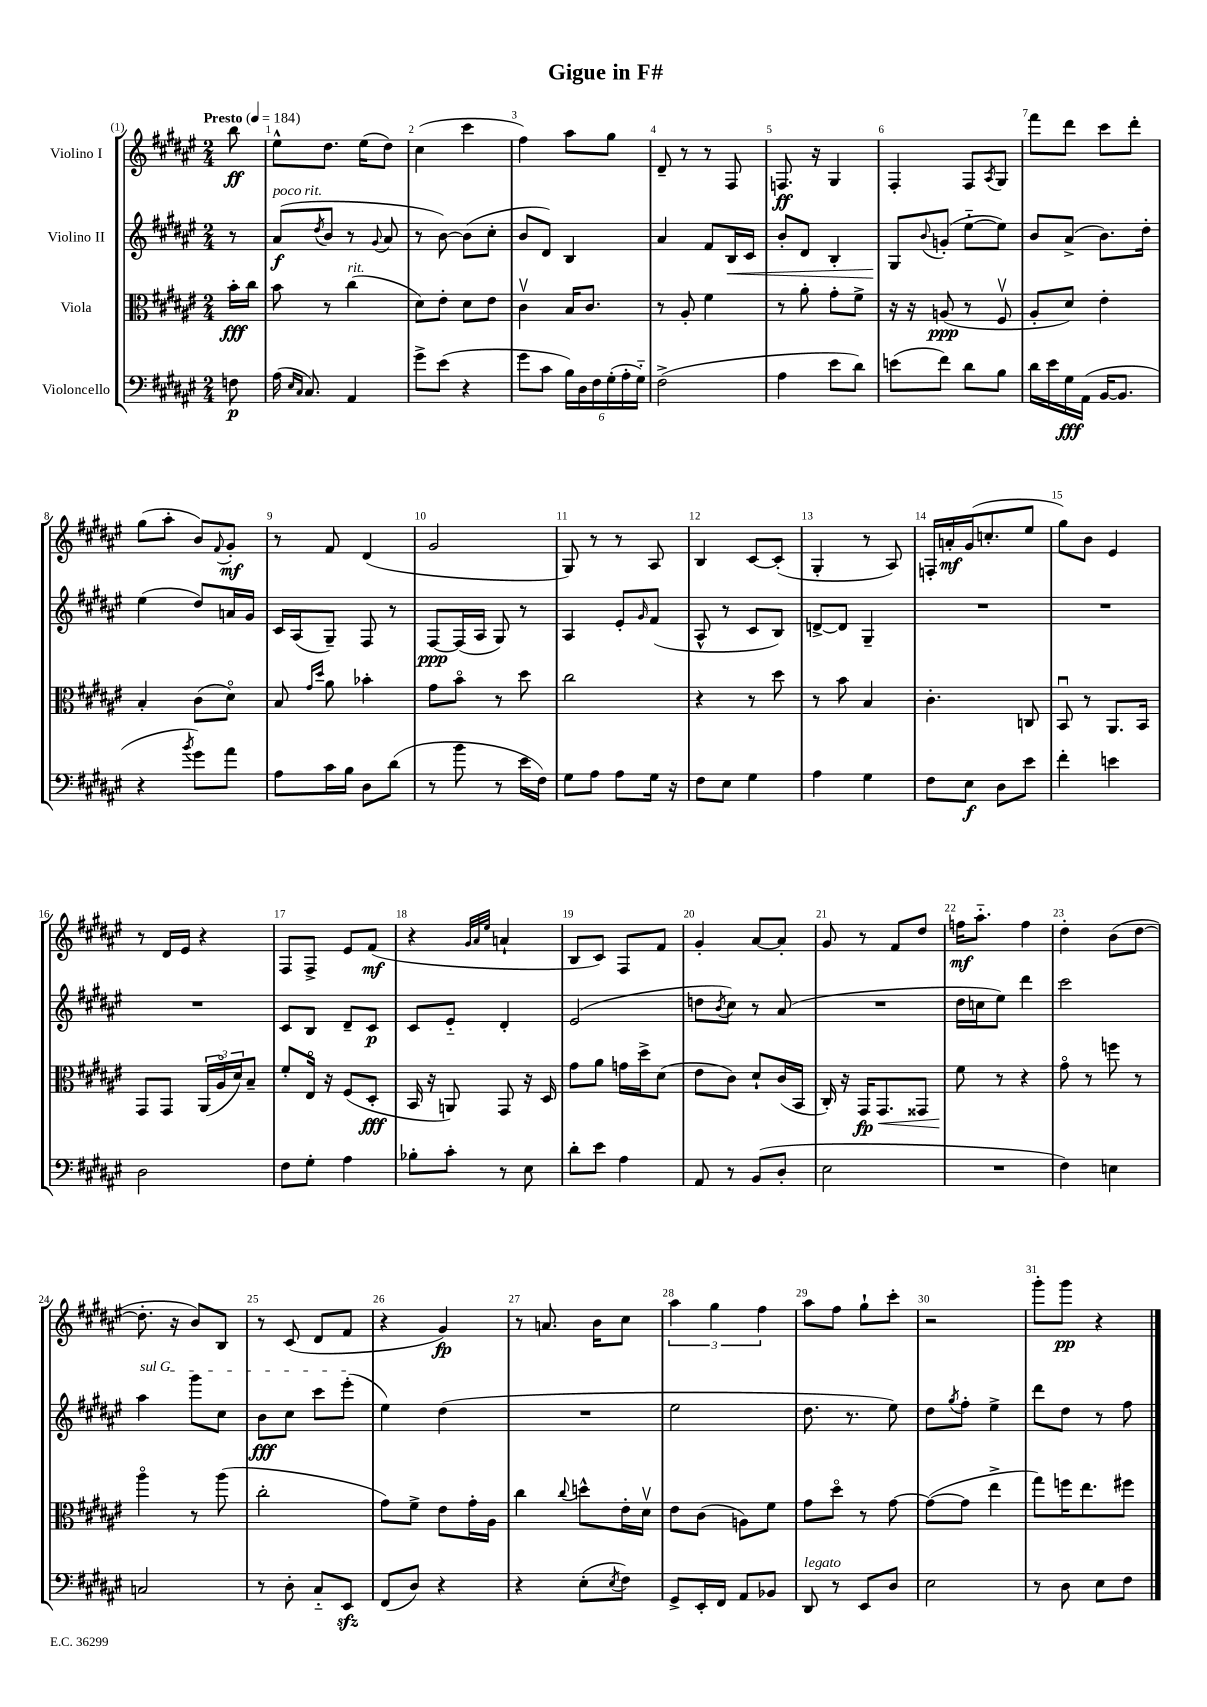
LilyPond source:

\header { title = "Gigue in F#" }
<<
\new StaffGroup <<
\new Staff = "s0" \with { instrumentName = "Violino I" } {
    \clef treble \key fis \major \numericTimeSignature \time 2/4 \partial 8 \tempo "Presto" 4 = 184
    b''8\ff |
    eis''8-^ dis''8. eis''16( dis''8) |
    cis''4( cis'''4 |
    fis''4) ais''8 gis''8 |
    dis'8-- r8 r8 fis8 |
    f8.\ff r16 gis4 |
    fis4-. fis8 \acciaccatura { ais8 } gis8 |
    fis'''8 dis'''8 cis'''8 dis'''8-. |
    gis''8( ais''8-. b'8) \appoggiatura { fis'8 } gis'8-.\mf |
    r8 fis'8 dis'4( |
    gis'2 |
    gis8) r8 r8 ais8 |
    b4 cis'8~ cis'8-.( |
    gis4-. r8 ais8) |
    f16-. a'16-.\mf gis'16( c''8.-. eis''8 |
    gis''8) b'8 eis'4 |
    r8 dis'16 eis'16 r4 |
    fis8 fis8-> eis'8 fis'8\mf( |
    r4 \grace { gis'32 ais'32 eis''32 } a'4-! |
    b8 cis'8) fis8 fis'8 |
    gis'4-. ais'8~ ais'8-. |
    gis'8 r8 fis'8 dis''8 |
    f''16\mf ais''8.-_ f''4 |
    dis''4-. b'8( dis''8~ |
    dis''8.-. r16 b'8) b8 |
    r8 cis'8( dis'8 fis'8 |
    r4 gis'4\fp) |
    r8 a'8. b'16 cis''8 |
    \tuplet 3/2 { ais''4 gis''4 fis''4 } |
    ais''8 fis''8 gis''8-! cis'''8-. |
    r2 |
    gis'''8-. gis'''8\pp r4 \bar "|." |
}
\new Staff = "s1" \with { instrumentName = "Violino II" } {
    \clef treble \key fis \major \numericTimeSignature \time 2/4 \partial 8
    r8 |
    ais'8\f^\markup { \italic "poco rit." }( \acciaccatura { dis''8 } b'8 r8 \appoggiatura { gis'8 } ais'8 |
    r8 b'8~) b'8( cis''8-. |
    b'8 dis'8) b4 |
    ais'4 fis'8 b16\< cis'16 |
    b'8-. dis'8 b4-. |
    gis8\! \appoggiatura { b'8 } g'8-.( eis''8~-_ eis''8) |
    b'8 ais'8->( b'8.) dis''16-. |
    eis''4( dis''8) a'16 gis'16 |
    cis'16 ais16( gis8--) fis8 r8 |
    fis8~\ppp fis16( ais16 gis8) r8 |
    ais4 eis'8-. \grace { gis'16 } fis'8( |
    ais8-^ r8 cis'8 b8) |
    d'8~-> d'8 gis4-- |
    R2 |
    R2 |
    R2 |
    cis'8 b8 dis'8-- cis'8\p |
    cis'8 eis'8-_ dis'4-. |
    eis'2( |
    d''8 \acciaccatura { b'8 } cis''8) r8 ais'8( |
    R2 |
    dis''16 c''16 eis''8) dis'''4 |
    cis'''2 |
    \once \override TextSpanner.bound-details.left.text = \markup { \italic "sul G" } ais''4\startTextSpan gis'''8 cis''8 |
    b'8\fff cis''8 cis'''8 eis'''8-.\stopTextSpan( |
    eis''4) dis''4( |
    R2 |
    eis''2 |
    dis''8. r8. eis''8) |
    dis''8 \acciaccatura { gis''8 } fis''8-. eis''4-> |
    dis'''8 dis''8 r8 fis''8 \bar "|." |
}
\new Staff = "s2" \with { instrumentName = "Viola" } {
    \clef alto \key fis \major \numericTimeSignature \time 2/4 \partial 8
    b'16-.\fff cis''16 |
    b'8 r8 cis''4^\markup { \italic "rit." }( |
    dis'8) eis'8-. dis'8 eis'8 |
    cis'4\upbow b16 cis'8. |
    r8 ais8-. fis'4 |
    r8 ais'8-. gis'8-. fis'8-> |
    r16 r16 a8\ppp( r8 fis8\upbow |
    ais8-. dis'8) eis'4-. |
    b4-. cis'8( dis'8\flageolet) |
    b8 \grace { gis'16 dis''16 } ais'8 bes'4-. |
    gis'8 b'8\flageolet r8 dis''8 |
    cis''2 |
    r4 r8 dis''8 |
    r8 b'8 b4 |
    cis'4.-. c8 |
    b,8\downbow r8 ais,8. b,16 |
    gis,8 gis,8 \tuplet 3/2 { ais,16( ais16\flageolet dis'16) } b8-- |
    fis'8-. eis16\flageolet r16 fis8( dis8-.\fff |
    b,16 r16 a,8) gis,8 r16 dis16 |
    gis'8 ais'8 g'16 dis''16-> dis'8( |
    eis'8 cis'8) dis'8-! cis'16( b,16 |
    cis16-.) r16 gis,16\fp gis,8.\< gisis,8 |
    fis'8\! r8 r4 |
    gis'8\flageolet r8 f''8 r8 |
    ais''4\flageolet r8 ais''8( |
    cis''2-. |
    gis'8) fis'8-> eis'8 gis'16-. ais16 |
    cis''4 \appoggiatura { cis''8 } d''8-^ eis'16-. dis'16\upbow |
    eis'8 cis'8( a8) fis'8 |
    gis'8 dis''8\flageolet r8 gis'8~ |
    gis'8~( gis'8 eis''4-> |
    gis''8) f''16 eis''8. fis''8 \bar "|." |
}
\new Staff = "s3" \with { instrumentName = "Violoncello" } {
    \clef bass \key fis \major \numericTimeSignature \time 2/4 \partial 8
    f8\p |
    ais16( \grace { eis16 cis16 } cis8.) ais,4 |
    gis'8-> eis'8( r4 |
    gis'8 cis'8 \tuplet 6/4 { b16) dis16 fis16 gis16-.( ais16-. gis16-_) } |
    fis2->( |
    ais4 eis'8 dis'8) |
    e'8( fis'8) dis'8 b8 |
    dis'16 eis'16 gis16\fff ais,16( b,16~ b,8. |
    r4 \acciaccatura { b'8 } gis'8) ais'8 |
    ais8 cis'16 b16 dis8 dis'8( |
    r8 b'8 r8 eis'16 fis16) |
    gis8 ais8 ais8 gis16 r16 |
    fis8 eis8 gis4 |
    ais4 gis4 |
    fis8 eis8\f dis8 eis'8 |
    fis'4-. e'4 |
    dis2 |
    fis8 gis8-. ais4 |
    bes8-. cis'8-. r8 eis8 |
    dis'8-. eis'8 ais4 |
    ais,8 r8 b,8( dis8-. |
    eis2 |
    R2 |
    fis4) e4 |
    c2 |
    r8 dis8-. cis8-_ eis,8\sfz |
    fis,8( dis8) r4 |
    r4 eis8-.( \acciaccatura { eis8 } fis8) |
    gis,8-> eis,16-. fis,16 ais,8 bes,8 |
    dis,8^\markup { \italic "legato" } r8 eis,8 dis8 |
    eis2 |
    r8 dis8 eis8 fis8 \bar "|." |
}
>>
>>
\layout { \context { \Score \override BarNumber.break-visibility = ##(#f #t #t) barNumberVisibility = #all-bar-numbers-visible } }
